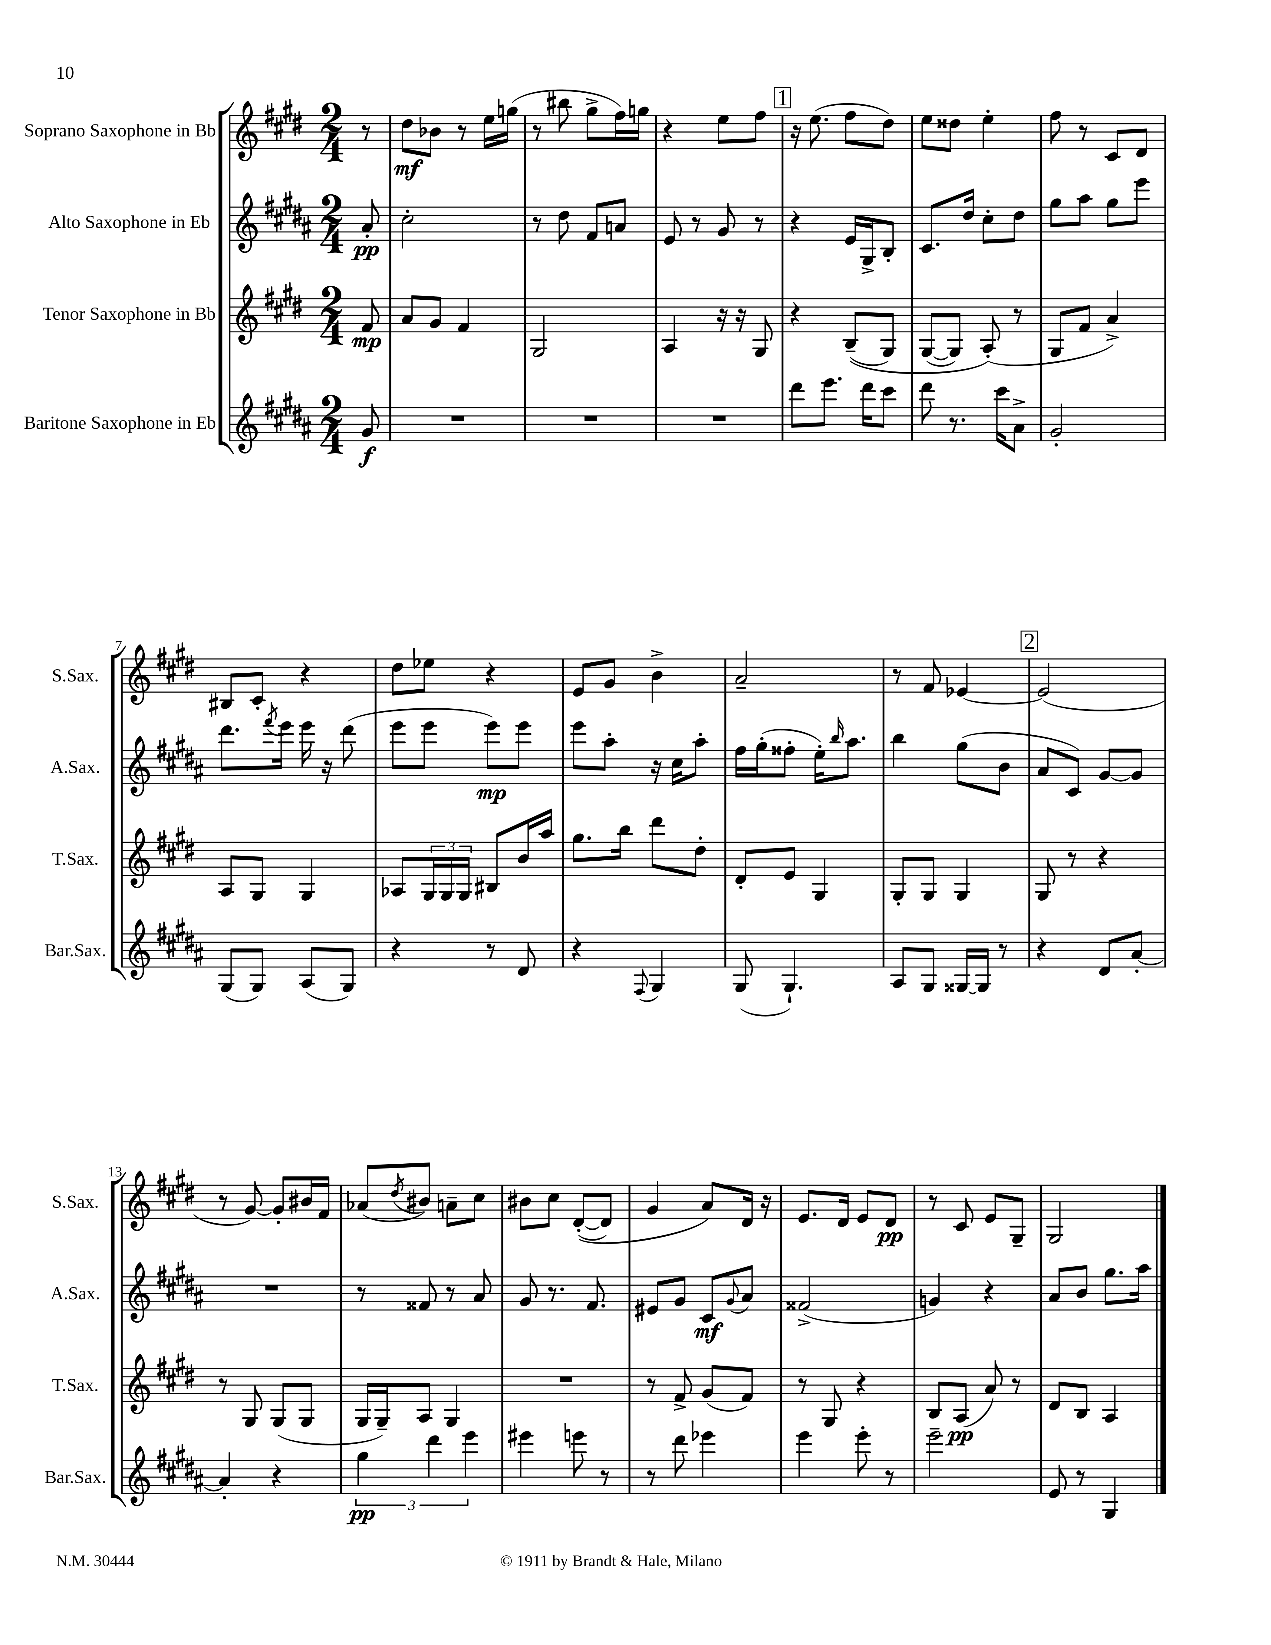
<<
\new StaffGroup <<
\new Staff = "s0" \with { instrumentName = "Soprano Saxophone in Bb" shortInstrumentName = "S.Sax." } {
    \clef treble \key e \major \numericTimeSignature \time 2/4 \partial 8
    r8 |
    dis''8\mf bes'8 r8 e''16 g''16( |
    r8 bis''8 gis''8-> fis''16) g''16 |
    r4 e''8 fis''8 |
    \mark \markup { \box "1" } r16 e''8.( fis''8 dis''8) |
    e''8 disis''8 e''4-. |
    fis''8 r8 cis'8 dis'8 |
    bis8 cis'8-. r4 |
    dis''8 ees''8 r4 |
    e'8 gis'8 b'4-> |
    a'2-- |
    r8 fis'8 ees'4~ |
    \mark \markup { \box "2" } ees'2( |
    r8 gis'8~) gis'8-. bis'16 fis'16 |
    aes'8( \acciaccatura { dis''8 } bis'8) a'8-- cis''8 |
    bis'8 cis''8 dis'8~-.(\( dis'8) |
    gis'4 a'8\) dis'16 r16 |
    e'8. dis'16 e'8 dis'8\pp |
    r8 cis'8 e'8 gis8-- |
    gis2 \bar "|." |
}
\new Staff = "s1" \with { instrumentName = "Alto Saxophone in Eb" shortInstrumentName = "A.Sax." } {
    \clef treble \key b \major \numericTimeSignature \time 2/4 \partial 8
    ais'8-.\pp |
    cis''2-. |
    r8 dis''8 fis'8 a'8 |
    e'8 r8 gis'8 r8 |
    \mark \markup { \box "1" } r4 e'16 gis16-> b8-. |
    cis'8. dis''16 cis''8-. dis''8 |
    gis''8 ais''8 gis''8 e'''8 |
    dis'''8. \acciaccatura { fis'''8 } e'''16 e'''16 r16 dis'''8( |
    e'''8 e'''8 e'''8\mp) e'''8 |
    e'''8 ais''8-. r16 cis''16 ais''8-. |
    fis''16 gis''16-.( fisis''8-. e''16-.) \grace { b''16 } ais''8. |
    b''4 gis''8( b'8 |
    \mark \markup { \box "2" } ais'8 cis'8) gis'8~ gis'8 |
    R2 |
    r8 fisis'8 r8 ais'8 |
    gis'8 r8. fis'8. |
    eis'8 gis'8 cis'8\mf \appoggiatura { gis'8 } ais'8 |
    fisis'2->( |
    g'4) r4 |
    ais'8 b'8 gis''8. ais''16 \bar "|." |
}
\new Staff = "s2" \with { instrumentName = "Tenor Saxophone in Bb" shortInstrumentName = "T.Sax." } {
    \clef treble \key e \major \numericTimeSignature \time 2/4 \partial 8
    fis'8\mp |
    a'8 gis'8 fis'4 |
    gis2 |
    a4 r16 r16 gis8 |
    \mark \markup { \box "1" } r4 b8--(\( gis8) |
    gis8~( gis8) a8-.(\) r8 |
    gis8 fis'8 a'4->) |
    a8 gis8 gis4 |
    aes8 \tuplet 3/2 { gis16 gis16 gis16 } bis8 b'16 a''16 |
    gis''8. b''16 dis'''8 dis''8-. |
    dis'8-. e'8 gis4 |
    gis8-. gis8 gis4 |
    \mark \markup { \box "2" } gis8 r8 r4 |
    r8 gis8 gis8( gis8 |
    gis16 gis16--) a8 gis4 |
    R2 |
    r8 fis'8-> gis'8( fis'8) |
    r8 gis8 r4 |
    b8 a8\pp( a'8) r8 |
    dis'8 b8 a4 \bar "|." |
}
\new Staff = "s3" \with { instrumentName = "Baritone Saxophone in Eb" shortInstrumentName = "Bar.Sax." } {
    \clef treble \key b \major \numericTimeSignature \time 2/4 \partial 8
    gis'8\f |
    R2 |
    R2 |
    R2 |
    \mark \markup { \box "1" } dis'''8 e'''8. dis'''16 cis'''8 |
    dis'''8 r8. cis'''16 ais'8-> |
    gis'2-. |
    gis8( gis8) ais8( gis8) |
    r4 r8 dis'8 |
    r4 \appoggiatura { fis8 } gis4 |
    gis8( gis4.-!) |
    ais8 gis8 gisis16~ gisis16 r8 |
    \mark \markup { \box "2" } r4 dis'8 ais'8~-. |
    ais'4-. r4 |
    \tuplet 3/2 { gis''4\pp dis'''4 e'''4 } |
    eis'''4 e'''8 r8 |
    r8 dis'''8 ees'''4 |
    e'''4 e'''8-. r8 |
    e'''2-- |
    e'8 r8 gis4 \bar "|." |
}
>>
>>
